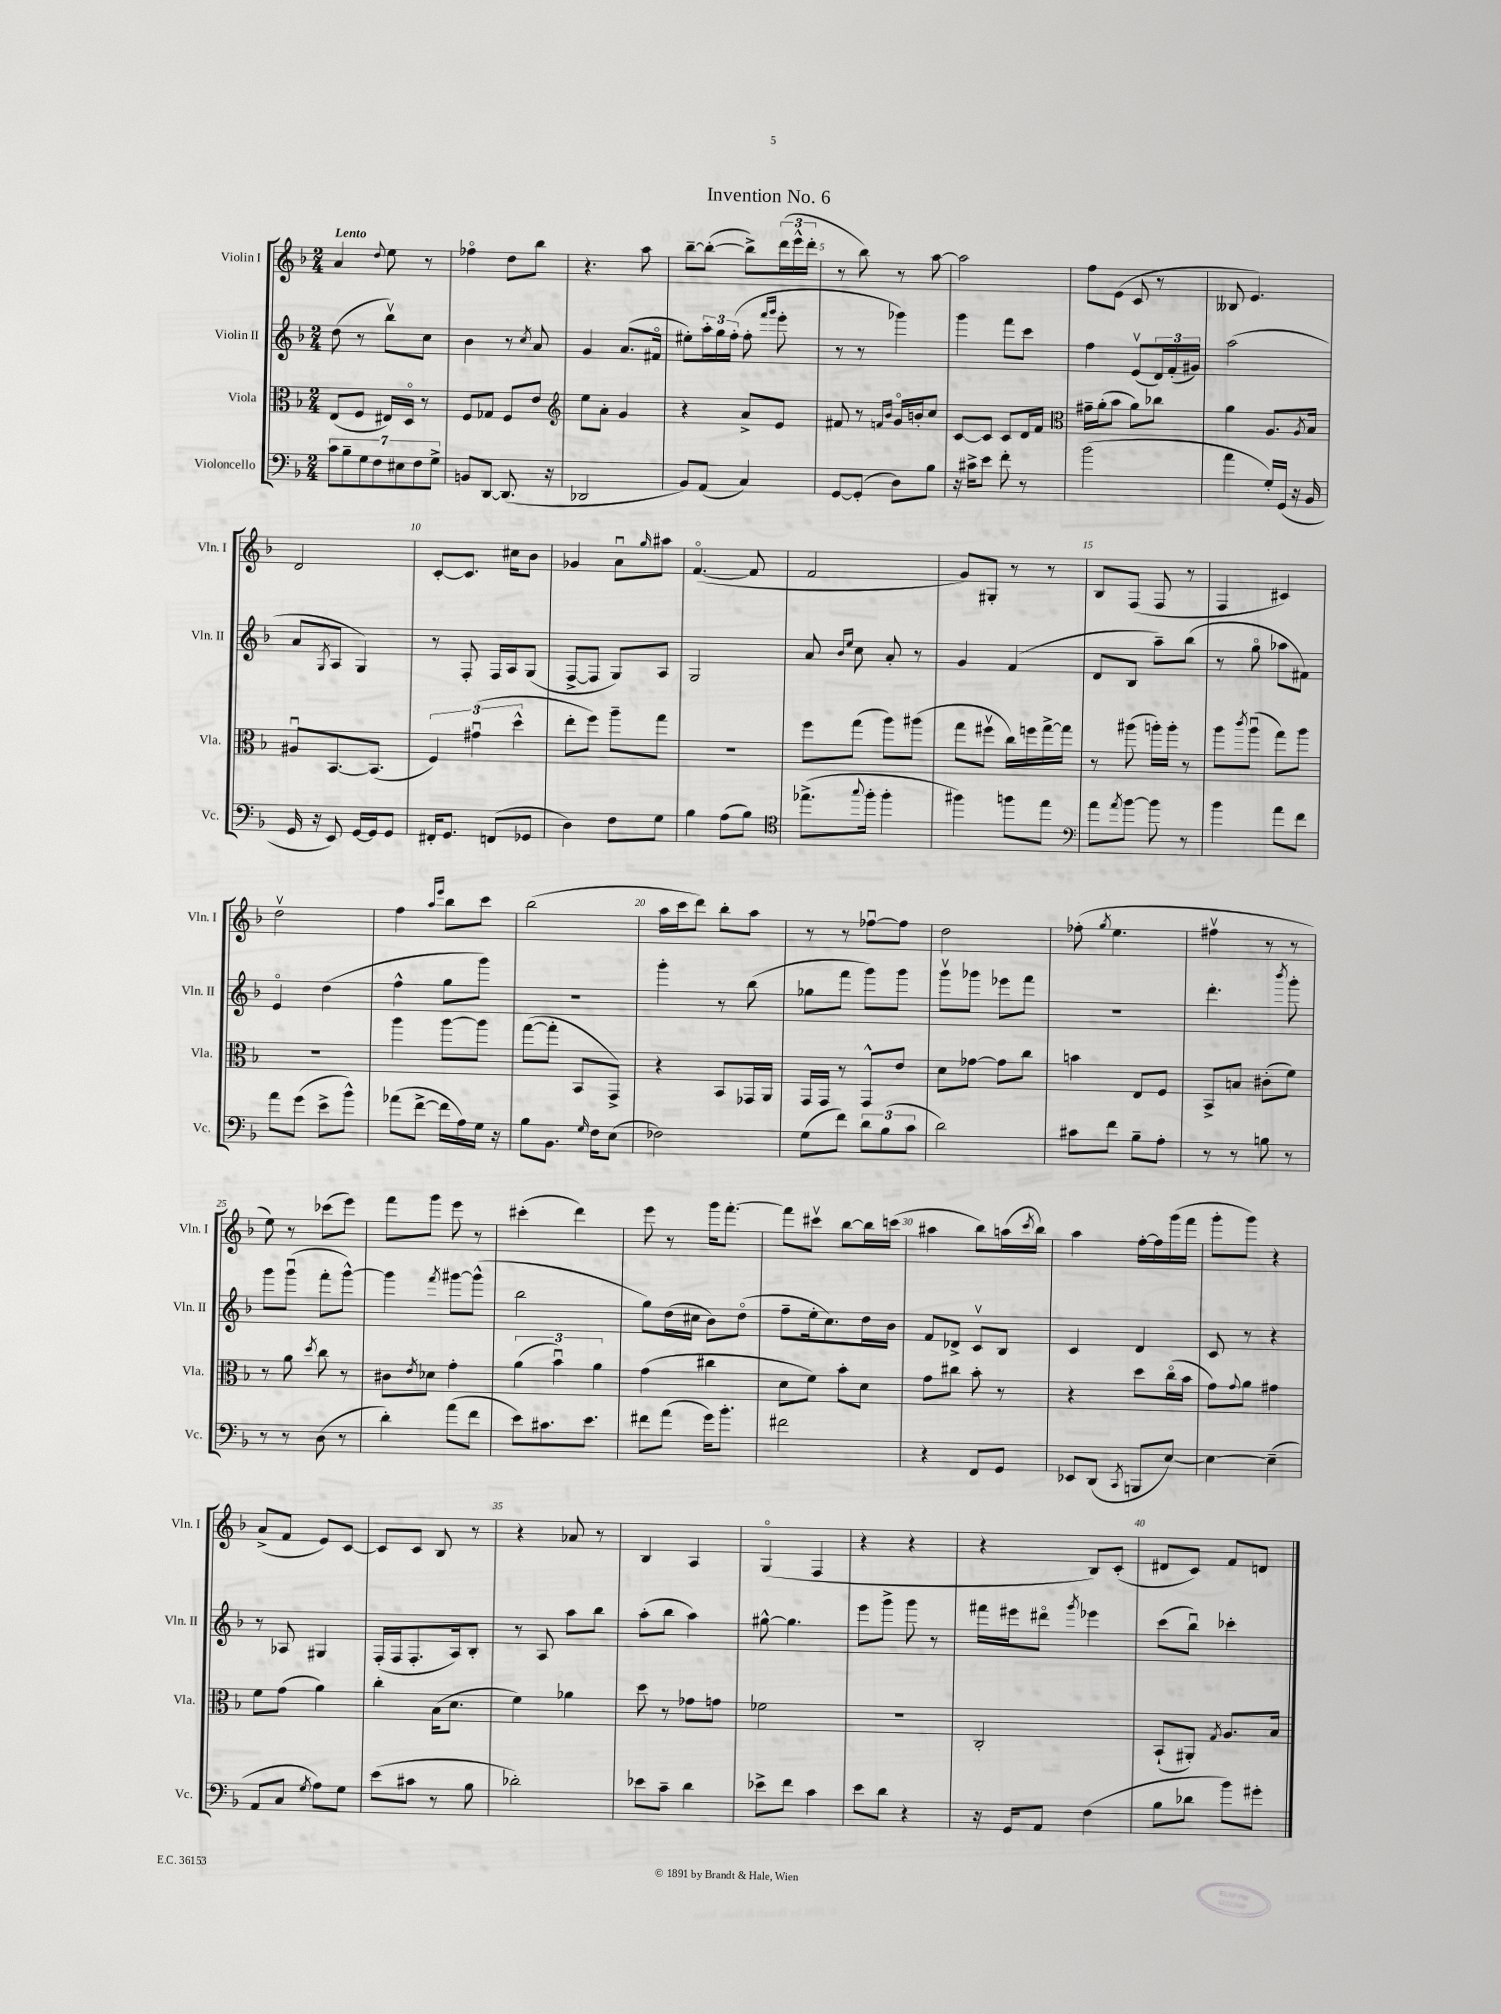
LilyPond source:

\header { title = "Invention No. 6" }
<<
\new StaffGroup <<
\new Staff = "s0" \with { instrumentName = "Violin I" shortInstrumentName = "Vln. I" } {
    \clef treble \key f \major \numericTimeSignature \time 2/4 \tempo "Lento"
    a'4 \appoggiatura { d''8 } e''8 r8 |
    fes''4\flageolet d''8 bes''8 |
    r4. a''8 |
    bes''8~-- bes''8~-.( bes''8->) \tuplet 3/2 { d'''16( e'''16-^ d'''16-. } |
    r8 bes''8) r8 a''8~ |
    a''2 |
    f''8 e'8( c'8 r8 |
    beses8 e'4.) |
    d'2 |
    c'8~-. c'8. cis''16 bes'8 |
    ges'4 a'8\downbow \grace { g''16 } ais''8 |
    f'4.~\flageolet( f'8 |
    f'2 |
    g'8) gis8-. r8 r8 |
    bes8 f8( f8 r8 |
    f4 cis'4) |
    d''2\upbow |
    f''4 \grace { a''16 e'''16 } bes''8 c'''8 |
    bes''2( |
    a''16 c'''16 d'''8) bes''8-. a''8 |
    r8 r8 fes''8~\downbow fes''8 |
    d''2 |
    fes''8-.( \acciaccatura { g''8 } e''4. |
    fis''4\upbow r8 r8 |
    e''8) r8 ces'''8( e'''8) |
    f'''8 g'''8 e'''8 r8 |
    cis'''4-.( d'''4) |
    e'''8 r8 g'''16 f'''8.~-. |
    f'''8 cis'''8\upbow bes''8~ bes''16 c'''16( |
    ais''4 bes''8) a''16( \acciaccatura { c'''8 } bes''16) |
    a''4 f''16~-. f''16 g'''16( f'''16 |
    g'''8-. g'''8) r4 |
    a'8->( f'8 e'8) c'8~ |
    c'8 c'8 bes8 r8 |
    r4 aes'8 r8 |
    bes4 a4 |
    g4\flageolet( f4 |
    r4 r4 |
    r4 bes8) c'8-.( |
    dis'8 c'8) f'8 d'8 \bar "|." |
}
\new Staff = "s1" \with { instrumentName = "Violin II" shortInstrumentName = "Vln. II" } {
    \clef treble \key f \major \numericTimeSignature \time 2/4
    d''8( r8 bes''8\upbow) c''8 |
    bes'4 r8 \acciaccatura { c''8 } a'8 |
    g'4 a'8.( fis'16\flageolet |
    eis''8-.) \tuplet 3/2 { a''16-. g''16 f''16-.( } f''8-. \grace { f'''16 g'''16 } e'''8-. |
    r8 r8 ges'''4) |
    g'''4 f'''8 c'''8 |
    f''4 e'8\upbow( \tuplet 3/2 { d'16) f'16-.( gis'16) } |
    a''2( |
    a'8 \acciaccatura { g8 } a8 g4) |
    r8 f8-. f16 a16 g8( |
    f8~-> f8 g8) a8 |
    g2 |
    a'8 \grace { bes'16 e''16 } c''8 a'8-. r8 |
    g'4 f'4( |
    d'8 bes8 a''8--) bes''8( |
    r8 g''8\flageolet aes''8 fis'8) |
    e'4\flageolet d''4( |
    f''4-^ g''8 g'''8) |
    R2 |
    g'''4-. r8 bes''8( |
    ges''8 f'''8 g'''8) g'''8 |
    g'''8\upbow ges'''8 ees'''8 f'''8 |
    R2 |
    d'''4.-. \acciaccatura { bes'''8 } g'''8-. |
    g'''8 g'''8\downbow( f'''8-. g'''8~-^) |
    g'''4 \acciaccatura { f'''8 } gis'''8~ gis'''8-^( |
    bes''2 |
    g''8) d''16( cis''16 bes'8) d''8\flageolet( |
    f''8-- e''16-. c''8.) d''16 bes'16 |
    f'8 des'8-> c'8\upbow bes8 |
    c'4 d'4 |
    c'8 r8 r4 |
    r8 aes8 gis4 |
    f16-.( f16 f8.-. a16) bes8-. |
    r8 a8 a''8 bes''8 |
    a''8-.( bes''8 a''4) |
    gis''8~-^ gis''4. |
    e'''8 g'''8-> g'''8 r8 |
    fis'''16 eis'''16 dis'''8\flageolet \acciaccatura { g'''8 } ees'''4 |
    c'''8( bes''8\downbow) ces'''4-. \bar "|." |
}
\new Staff = "s2" \with { instrumentName = "Viola" shortInstrumentName = "Vla." } {
    \clef alto \key f \major \numericTimeSignature \time 2/4
    e8( f8 eis16) d16\flageolet r8 |
    f8 ges8 f8 e'8 |
    \clef treble e''8 a'8-. g'4 |
    r4 a'8-> e'8 |
    fis'8 r8 \grace { f'16 bes'16 } g'16\flageolet b'16-. c''8 |
    c'8~ c'8 c'8 d'16 f'16 |
    \clef alto gis'16-- a'16-.( bes'8 a'8) ces''8 |
    a'4 a8. \acciaccatura { a8 } bes16 |
    ais8\downbow bes,8.~ bes,8.( |
    \tuplet 3/2 { f4) gis'4\downbow( d''4-^ } |
    e''8-. f''8) a''8-- g''8 |
    R2 |
    f''8 g''8( a''8) ais''8( |
    g''8 fis''8\upbow c''16) f''16 g''16~-> g''16 |
    r8 ais''8( a''16-.) a''16-. r8 |
    a''8 \acciaccatura { c'''8 } a''8\downbow( g''8) a''8 |
    R2 |
    a''4 a''8~ a''8 |
    g''8~( g''8-. bes,8 g,8->) |
    r4 bes,8 ges,16 a,16 |
    g,16 g,16 r8 g,8-^ e'8 |
    d'8 ges'8~ ges'8 c''8 |
    b'4 e8 f8 |
    bes,8-> b8 cis'8-.( f'8) |
    r8 a'8 \acciaccatura { d''8 } c''8 r8 |
    cis'8 \acciaccatura { e'8 } des'8 g'4-. |
    \tuplet 3/2 { a'4( bes'4\downbow) a'4 } |
    g'4( cis''4 |
    d'8 f'8) bes'8-. d'8 |
    g'8 cis''8 bes'8-. r8 |
    r4 d''8 c''16\flageolet( bes'16 |
    g'8) \appoggiatura { g'8 } a'8 gis'4 |
    f'8 g'8( a'4) |
    c''4-. bes16( d'8. |
    f'4) aes'4 |
    d''8 r8 ges'8 g'8 |
    fes'2 |
    r2 |
    c2-. |
    bes,8-!( ais,8-.) \acciaccatura { g8 } a8. bes16 \bar "|." |
}
\new Staff = "s3" \with { instrumentName = "Violoncello" shortInstrumentName = "Vc." } {
    \clef bass \key f \major \numericTimeSignature \time 2/4
    \tuplet 7/4 { c'8 bes8-- g8 f8 eis8 f8 g8-> } |
    b,8 d,8~ d,8.( r16 |
    des,2 |
    bes,8) a,8( c4) |
    g,8~ g,8-.( d8) bes8 |
    r16 cis'16-> e'8 f'8-. r8 |
    bes'2( |
    a'4 g16-.) g,16( r16 bes,16 |
    g,16 r16 e,8) g,16~ g,16 g,8 |
    fis,16-. g,8. f,8( ges,8 |
    d4) f8 g8 |
    bes4 a8( bes8) |
    \clef tenor ees''8.->( \appoggiatura { g''8 } f''16-. f''4-. |
    fis''4) f''8 e''8 |
    \clef bass a'8 \acciaccatura { a'8 } bes'8~ bes'8 r8 |
    bes'4 a'8 f'8 |
    a'8 g'8( e'8-> bes'8-^) |
    aes'8( f'8~-> f'16 a16) g16 r16 |
    bes8 bes,8. \grace { g16 } f16 e8( |
    fes2) |
    g8( f'8) \tuplet 3/2 { d'8 bes8( c'8 } |
    d'2) |
    cis'8 f'8 bes8-- a8-. |
    r8 r8 b8 r8 |
    r8 r8 d8( r8 |
    d'4-.) a'8( f'8 |
    e'8) cis'8. e'8. |
    fis'8 a'8( g'16) bes'8.-. |
    fis'2 |
    r4 f,8 g,8 |
    ees,8 d,8( \acciaccatura { c,8 } b,,8 e8~) |
    e4~ e4--( |
    a,8 c8 \acciaccatura { g8 } a8) g8 |
    e'8( cis'8 r8 bes8 |
    des'2-.) |
    ees'8 c'8-- d'4 |
    ees'8-> f'8 c'4 |
    e'8 d'8 r4 |
    r16 g,16 a,8 f4( |
    bes8 des'8 bes'8) gis'8-. \bar "|." |
}
>>
>>
\layout { \context { \Score \override BarNumber.break-visibility = ##(#f #t #t) barNumberVisibility = #(every-nth-bar-number-visible 5) } }
